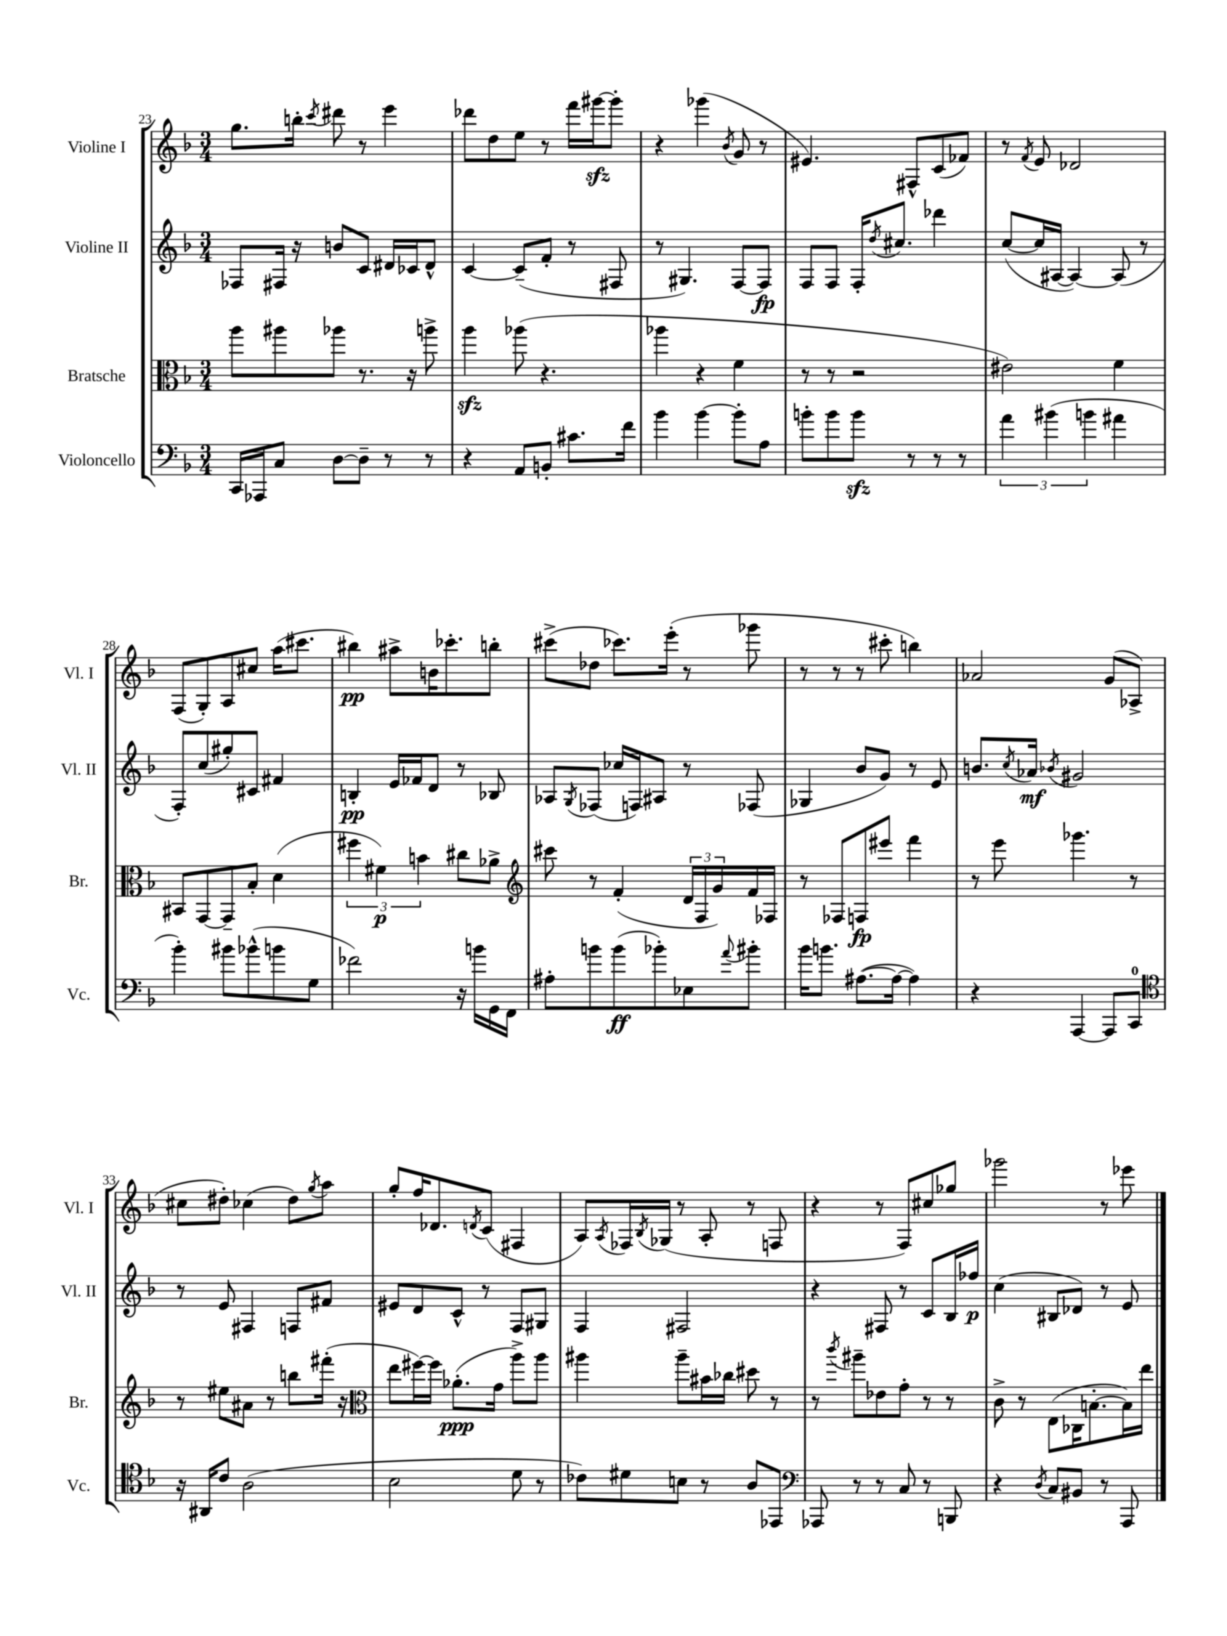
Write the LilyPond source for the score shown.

<<
\new StaffGroup <<
\new Staff = "s0" \with { instrumentName = "Violine I" shortInstrumentName = "Vl. I" } {
    \clef treble \key f \major \numericTimeSignature \time 3/4
    g''8. b''16-. \acciaccatura { c'''8 } dis'''8 r8 e'''4 |
    des'''8 d''8 e''8 r8 f'''16 gis'''16~\sfz gis'''8-. |
    r4 ges'''4( \acciaccatura { bes'8 } g'8 r8 |
    eis'4.) fis8-^ c'8( fes'8) |
    r8 \acciaccatura { f'8 } e'8 des'2 |
    f8( g8-.) a8 cis''8 a''16( cis'''8. |
    bis''4\pp) ais''8-> b'16 ces'''8.-. b''8-. |
    cis'''8->( des''8 ces'''8.) e'''16-.( r8 ges'''8 |
    r8 r8 r8 cis'''8-. b''4) |
    aes'2 g'8( aes8-> |
    cis''8 dis''8-.) ces''4( dis''8) \acciaccatura { g''8 } a''8 |
    g''8-. f''16 des'8. \acciaccatura { d'8 } c'8( fis4 |
    a8) \acciaccatura { a8 } fes16 \acciaccatura { bes8 } ges16( r8 a8-. r8 f8 |
    r4 r8 f8) cis''8 ges''8 |
    ges'''2 r8 ees'''8 \bar "|." |
}
\new Staff = "s1" \with { instrumentName = "Violine II" shortInstrumentName = "Vl. II" } {
    \clef treble \key f \major \numericTimeSignature \time 3/4
    fes8 fis16 r16 b'8 c'8 dis'16 ces'16 dis'8-^ |
    c'4~ c'8--( f'8-. r8 fis8 |
    r8 gis4.) f8~ f8\fp |
    f8 f8 f16-. \acciaccatura { d''8 } cis''8. des'''4 |
    c''8~( c''16 ais16~ ais4~) ais8( r8 |
    f8-.) c''8( gis''8-.) cis'8 fis'4 |
    b4-.\pp e'16 fes'16 d'8 r8 bes8 |
    aes8 \acciaccatura { g8 } fes8( ces''16 f16) ais8 r8 fes8( |
    ges4 bes'8 g'8) r8 e'8 |
    b'8. \acciaccatura { c''8 } aes'16\mf \acciaccatura { bes'8 } gis'2 |
    r8 e'8 fis4 f8 fis'8 |
    eis'8 d'8 c'8-^ r8 f8 gis8 |
    f4 fis2 |
    r4 fis8 r8 c'8 bes16 fes''16\p |
    c''4( bis8 des'8) r8 e'8 \bar "|." |
}
\new Staff = "s2" \with { instrumentName = "Bratsche" shortInstrumentName = "Br." } {
    \clef alto \key f \major \numericTimeSignature \time 3/4
    a''8 ais''8 aes''8 r8. r16 a''8-> |
    a''4\sfz aes''8( r4. |
    aes''4 r4 f'4 |
    r8 r8 r2 |
    eis'2) f'4 |
    bis,8 g,8~ g,8-- bes8-. d'4( |
    \tuplet 3/2 { fis''4 fis'4\p) b'4 } cis''8 aes'8-> |
    \clef treble cis'''8 r8 f'4-.( \tuplet 3/2 { d'16 f16 g'16) } f'16 fes16 |
    r8 fes8 f8\fp eis'''8 f'''4 |
    r8 e'''8 ges'''4. r8 |
    r8 eis''8 ais'8 r8 b''8 fis'''16-.( r16 |
    \clef alto e''8 fis''16~) fis''16 aes'8.-.\ppp( g'16 a''8->) a''8 |
    ais''4 ais''8-- bis'16 ces''16 dis''8 r8 |
    r8 \acciaccatura { c'''8 } ais''8-- ees'8 g'8-. r8 r8 |
    c'8-> r8 e8( ces16 b8.~-. b16) e''16 \bar "|." |
}
\new Staff = "s3" \with { instrumentName = "Violoncello" shortInstrumentName = "Vc." } {
    \clef bass \key f \major \numericTimeSignature \time 3/4
    c,16 aes,,16 c8 d8~ d8-- r8 r8 |
    r4 a,8 b,8-. cis'8. f'16 |
    bes'4 bes'4~ bes'8-. a8 |
    b'8-. b'8 b'8\sfz r8 r8 r8 |
    \tuplet 3/2 { a'4 bis'4( b'4 } ais'4 |
    bes'4-.) bis'8 bes'8-^( b'8 g8 |
    fes'2) r16 b'16 g,16 f,16 |
    ais8-. b'8 b'8\ff( bes'8-.) ees8 \appoggiatura { a'8 } bis'8-. |
    bes'16 b'8. ais8.~( ais16~ ais4) |
    r4 a,,4~ a,,8 c,8-0 |
    \clef tenor r16 ais,16 c'8 a2( |
    bes2 d'8 r8 |
    ces'8) dis'8 b8 r8 a8 ees,8 |
    \clef bass aes,,8 r8 r8 c8 r8 b,,8 |
    r4 \acciaccatura { d8 } c8 bis,8 r8 a,,8 \bar "|." |
}
>>
>>
\layout { \context { \Score currentBarNumber = #23 } }
